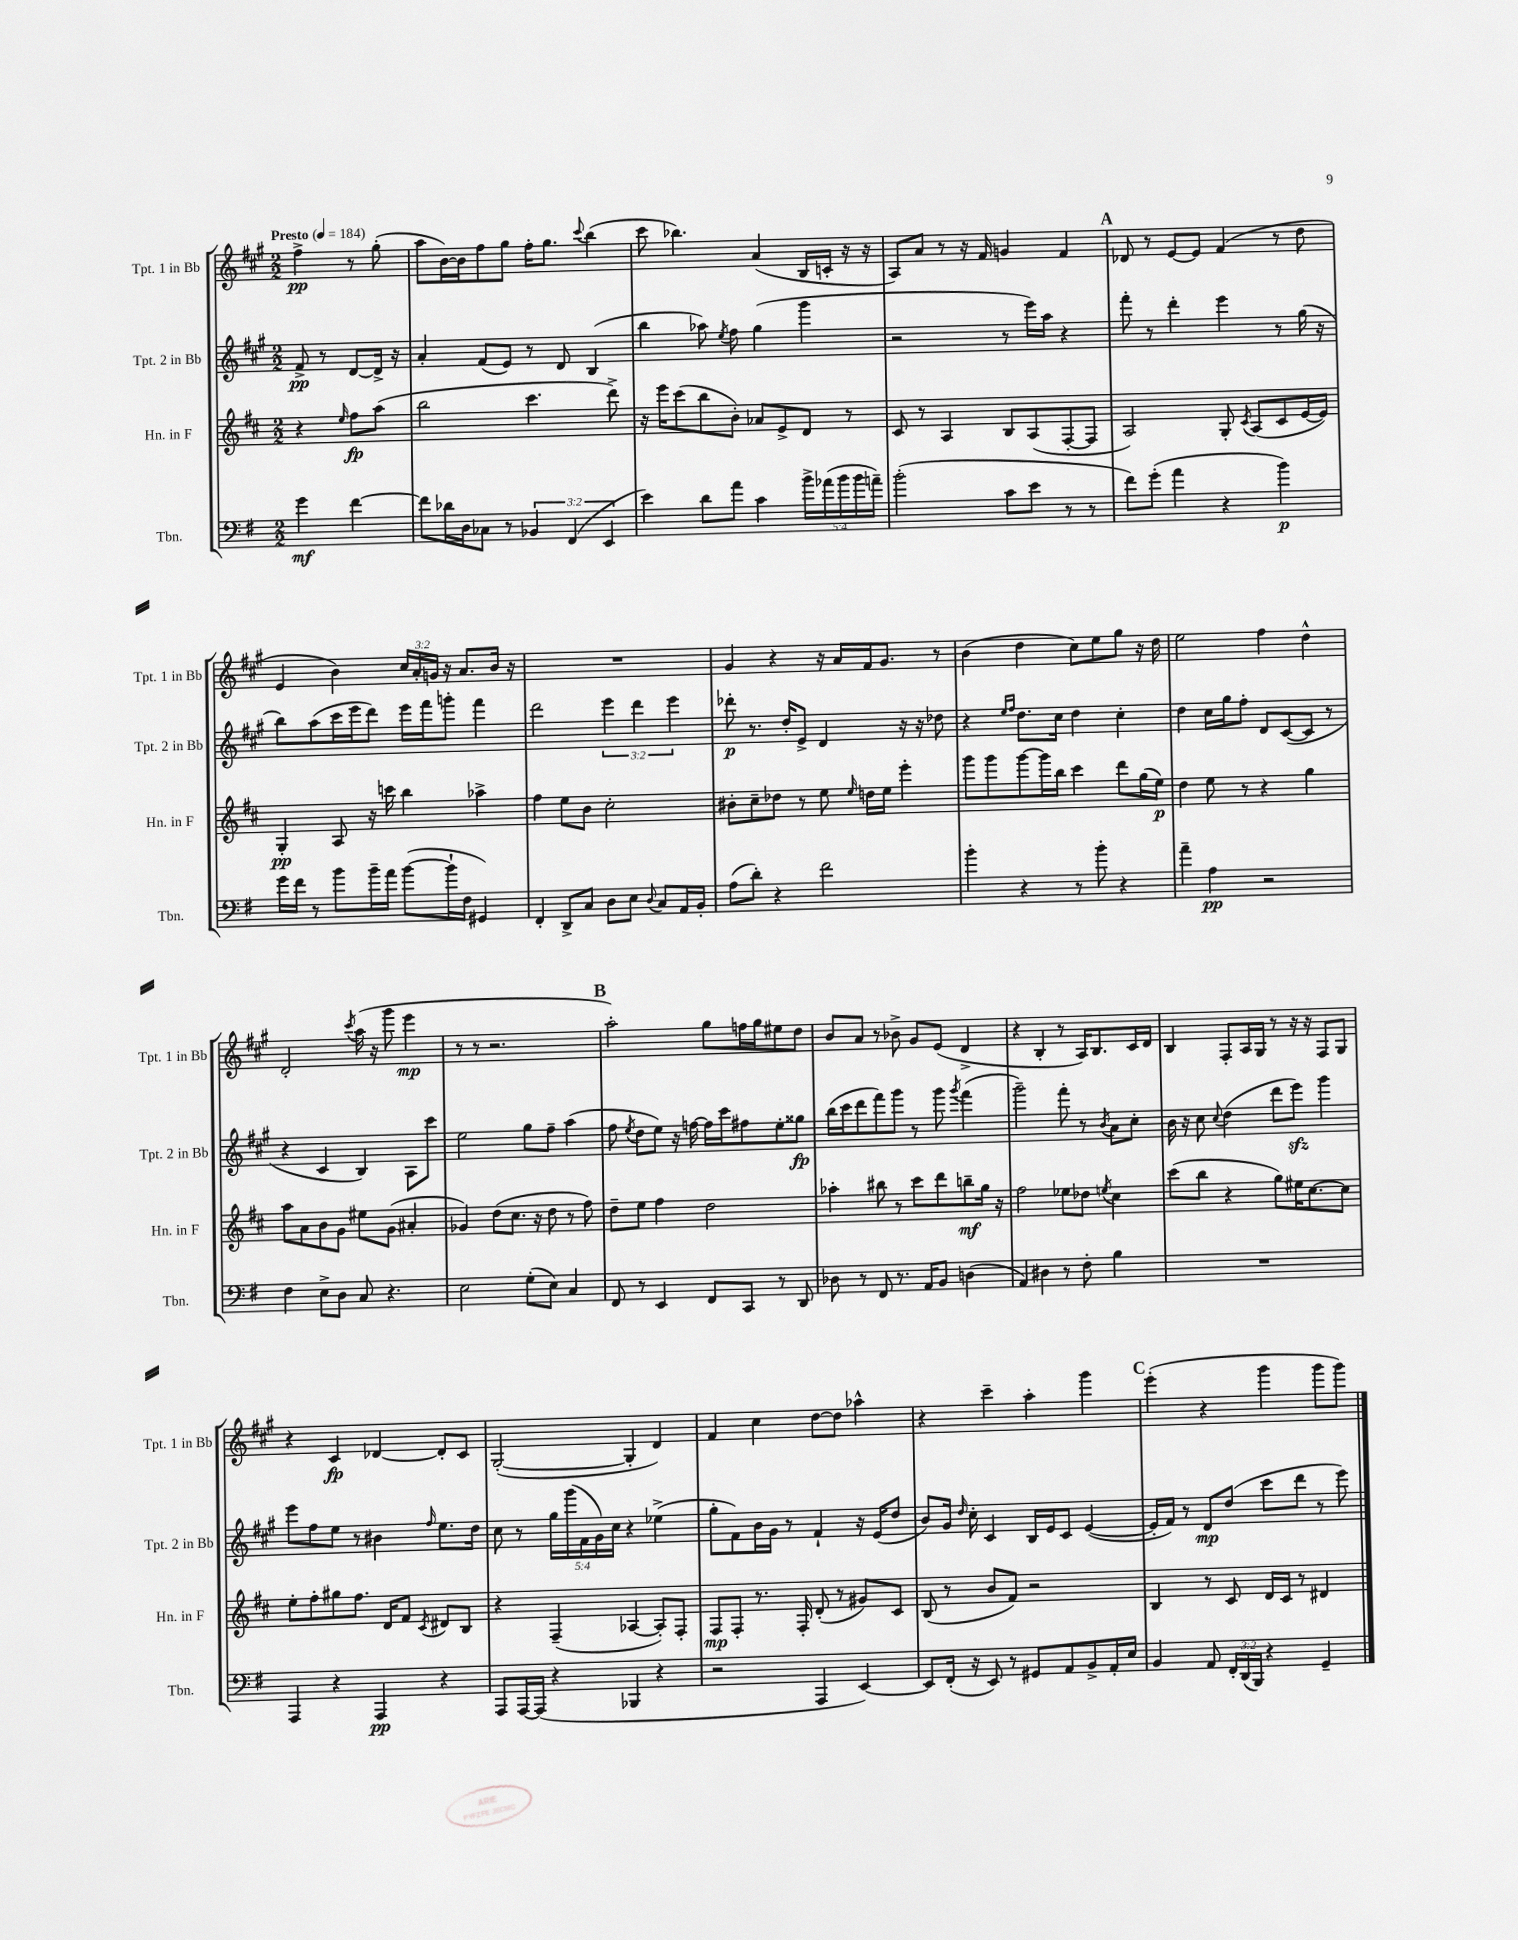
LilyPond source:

<<
\new StaffGroup <<
\new Staff = "s0" \with { instrumentName = "Tpt. 1 in Bb" shortInstrumentName = "Tpt. 1 in Bb" } {
    \clef treble \key a \major \numericTimeSignature \time 2/2 \override Staff.TupletNumber.text = #tuplet-number::calc-fraction-text \partial 2 \tempo "Presto" 4 = 184
    \autoBeamOff fis''4->\pp r8 gis''8-.( |
    a''8[ b'16~) b'16 fis''8 gis''8] fis''16[-. gis''8.] \appoggiatura { cis'''8 } b''4( |
    cis'''8 bes''4.) a'4( b16[ c'16]-. r16 r16 |
    a8[) a'8] r8 r16 fis'16 g'4 fis'4 |
    \mark \markup { \bold "A" } des'8 r8 e'8[~ e'8] fis'4( r8 d''8 |
    e'4 b'4) \tuplet 3/2 { cis''16[ a'16-. g'16] } r16 a'8.[ b'16] r16 |
    R1 |
    gis'4 r4 r16 a'16[ fis'16 gis'8.] r8 |
    b'4( d''4 cis''8[) e''8 gis''8] r16 d''16 |
    e''2 fis''4 d''4-^ |
    d'2-. \acciaccatura { cis'''8 } a''16( r16 gis'''8 e'''4\mp |
    r8 r8 r2. |
    \mark \markup { \bold "B" } a''2-.) gis''8[ f''16 gis''16 eis''8 d''8] |
    b'8[ a'8] r8 bes'8-> gis'8[ e'8]( d'4-> |
    r4 b4-. r8 a16[) b8. cis'16 d'16] |
    b4 fis8[-. a16 gis16] r8 r16 r16 fis8[ gis8] |
    r4 cis'4\fp des'4~ des'8[-. cis'8] |
    gis2~-.( gis4-. d'4) |
    fis'4 cis''4 d''8[~ d''8] aes''4-^ |
    r4 cis'''4-- a''4-. gis'''4 |
    \mark \markup { \bold "C" } e'''4-.( r4 gis'''4 gis'''8[ gis'''8]) \bar "|." |
}
\new Staff = "s1" \with { instrumentName = "Tpt. 2 in Bb" shortInstrumentName = "Tpt. 2 in Bb" } {
    \clef treble \key a \major \numericTimeSignature \time 2/2 \override Staff.TupletNumber.text = #tuplet-number::calc-fraction-text \partial 2
    \autoBeamOff fis'8->\pp r8 d'8[~ d'16]-> r16 |
    a'4-. fis'8[( e'8]) r8 d'8 b4( |
    b''4 aes''8) \acciaccatura { e''8 } fis''8 gis''4( gis'''4 |
    r2 r8 e'''16[) a''16] r4 |
    \mark \markup { \bold "A" } fis'''8-. r8 d'''4-. e'''4 r8 gis''16( r16 |
    b''8[) a''8( cis'''16 e'''16 d'''8]) e'''16[ fis'''16 g'''8]-. fis'''4 |
    d'''2 \tuplet 3/2 { e'''4 d'''4 e'''4 } |
    des'''8-.\p r8. d''16[-. e'8]-> d'4 r16 r16 des''8 |
    r4 \grace { e''16[ fis''16] } d''8.[ cis''16] d''4 cis''4-. |
    d''4 cis''16[ gis''16 fis''8]-. d'8[ cis'8~( cis'8] r8 |
    r4 cis'4 b4) a8[ cis'''8] |
    e''2 gis''8[ fis''8]-- a''4( |
    \mark \markup { \bold "B" } fis''8 \acciaccatura { e''8 } d''8[ e''8]) r16 f''16~ f''16[ cis'''16 fis''8 e''8-. gisis''8]\fp |
    b''16[( cis'''16 d'''8 fis'''8) gis'''8] r8 gis'''8 \acciaccatura { gis'''8 } fis'''4( |
    gis'''2--) fis'''8-. r8 \acciaccatura { b'8 } a'8[ cis''8]-. |
    b'16 r16 cis''8 \appoggiatura { cis''8 } d''4( d'''8[ e'''8]\sfz) gis'''4 |
    e'''8[ fis''8 e''8] r8 bis'4 \grace { fis''16 } e''8.[ d''16] |
    cis''8 r8 \tuplet 5/4 { gis''16[ gis'''16( fis'16 gis'16) cis''16] } r4 ees''4->( |
    gis''8[-. fis'8) b'16 gis'16] r8 fis'4-! r16 e'16[( d''8] |
    b'8[) gis'16] \grace { d''16 } cis''16-. cis'4 b16[ e'16 cis'8] e'4~( |
    \mark \markup { \bold "C" } e'16[-. fis'16]) r8 d'8[\mp d''8]( cis'''8[ d'''8] r8 e'''8) \bar "|." |
}
\new Staff = "s2" \with { instrumentName = "Hn. in F" shortInstrumentName = "Hn. in F" } {
    \clef treble \key d \major \numericTimeSignature \time 2/2 \partial 2
    \autoBeamOff r4 \grace { e''16 } fis''8[\fp a''8]( |
    b''2 cis'''4. d'''8->) |
    r16 e'''16[ cis'''8( b''8 b'8]-.) aes'8[ e'8-> d'8] r8 |
    cis'8 r8 a4 b8[ a8( fis8~-. fis8] |
    \mark \markup { \bold "A" } a2) g8-. \acciaccatura { cis'8 } a8[( cis'8 e'16~ e'16]) |
    g4-.\pp a8 r16 c'''16 b''4 aes''4-> |
    fis''4 e''8[ b'8] cis''2-. |
    bis'8[-. cis''8-- des''8] r8 e''8 \grace { e''16 } d''16[ e''16] e'''4-. |
    g'''8[ g'''8 g'''8~ g'''16 b''16] cis'''4 d'''8[ g''16( e''16]\p) |
    d''4 e''8 r8 r4 g''4 |
    a''8[ a'8 b'8 g'8] eis''8[ g'8]( ais'4-. |
    ges'4) d''8[( cis''8.] r16 d''8 r8 fis''8) |
    \mark \markup { \bold "B" } d''8[-- e''8] fis''4 d''2 |
    aes''4-. bis''8 r8 cis'''8[ d'''8 b''8--\mf g''16] r16 |
    fis''2 ees''8[ des''8] \acciaccatura { e''8 } cis''4 |
    cis'''8[( b''8] r4 g''8[) eis''16 cis''8.~ cis''8] |
    e''8[-. fis''8-. gis''8 fis''8.] d'16[ fis'8] \acciaccatura { cis'8 } dis'8[ b8] |
    r4 fis4--( aes4~ aes8[-.) fis8]-. |
    fis8[\mp fis8]-. r8. fis16-. d'8-.( r8 gis'8[) cis'8] |
    b8( r8 b'8[ fis'8]) r2 |
    \mark \markup { \bold "C" } b4 r8 cis'8 d'16[ cis'16] r8 dis'4 \bar "|." |
}
\new Staff = "s3" \with { instrumentName = "Tbn." shortInstrumentName = "Tbn." } {
    \clef bass \key g \major \numericTimeSignature \time 2/2 \override Staff.TupletNumber.text = #tuplet-number::calc-fraction-text \partial 2
    \autoBeamOff g'4\mf fis'4~ |
    fis'8[ des'16 d16 ces8] r8 \tuplet 3/2 { bes,4 fis,4( e,4 } |
    e'4) d'8[ a'8] c'4 \tuplet 5/4 { b'16[-> aes'16( b'16 b'16 a'16]--) } |
    b'2-.( c'8[ e'8] r8 r8 |
    \mark \markup { \bold "A" } fis'8[) g'8]-.( a'4 r4 b'4\p) |
    g'16[ fis'16] r8 b'8[ b'16-- a'16] b'8[~( b'16-! fis16] gis,4) |
    fis,4-. d,8[-> c8] d8[ e8] \appoggiatura { d8 } c8[ a,16 b,16]-. |
    a8[( d'8]-.) r4 fis'2 |
    b'4-. r4 r8 b'8-. r4 |
    a'4-- a4\pp r2 |
    fis4 e8[-> d8] c8 r4. |
    e2 g8[-.( e8]) c4 |
    \mark \markup { \bold "B" } fis,8 r8 e,4 fis,8[ c,8] r8 d,8 |
    des8 r8 fis,8 r8. a,16[ b,8] d4( |
    a,4) dis4 r8 fis8-. b4 |
    R1 |
    a,,4 r4 a,,4\pp r4 |
    a,,8[ a,,16~ a,,16]( r4 bes,,4 r4 |
    r2 a,,4 e,4~) |
    e,8[ fis,16]-.( r16 e,8) r8 gis,8[ a,8 b,8-> a,16-. e16] |
    \mark \markup { \bold "C" } b,4 a,8 \tuplet 3/2 { fis,16[-. d,16( b,,16]) } r4 g,4-- \bar "|." |
}
>>
>>
\layout { \context { \Score \remove "Bar_number_engraver" } }
